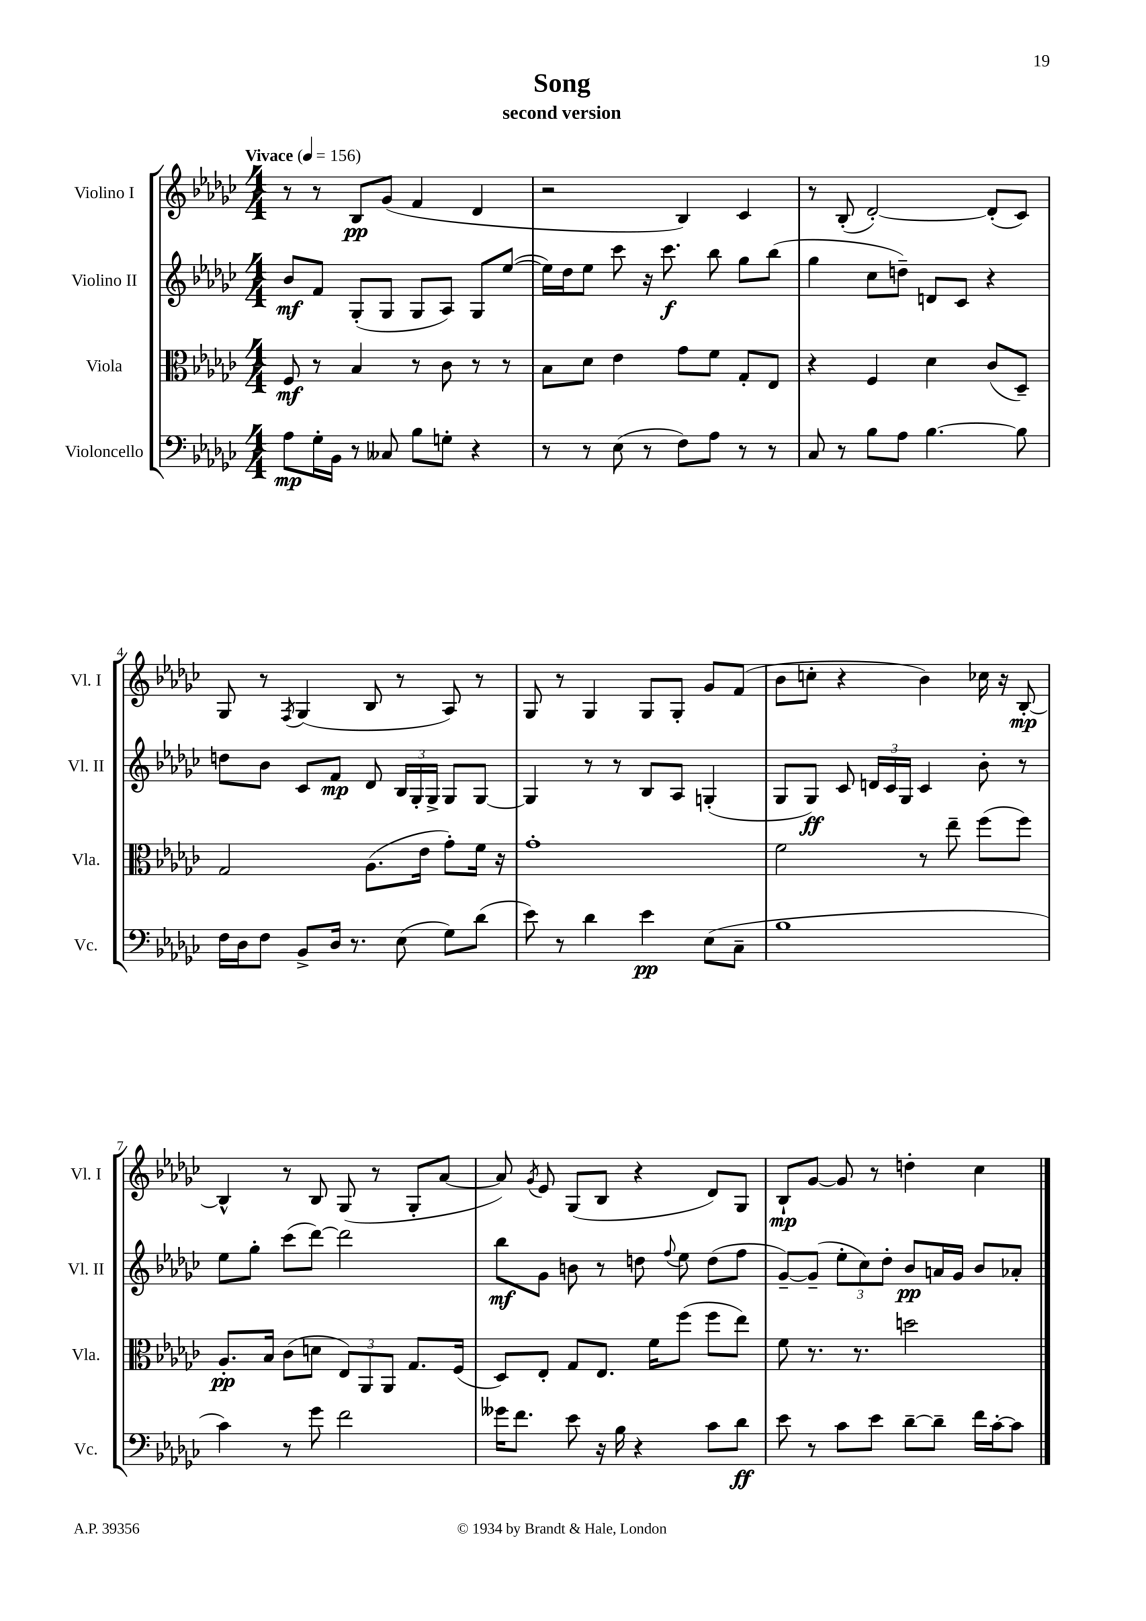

**kern	**kern	**kern	**kern
*staff4	*staff3	*staff2	*staff1
*clefF4	*clefC3	*clefG2	*clefG2
*k[b-e-a-d-g-c-]	*k[b-e-a-d-g-c-]	*k[b-e-a-d-g-c-]	*k[b-e-a-d-g-c-]
*M4/4	*M4/4	*M4/4	*M4/4
*MM156	*MM156	*MM156	*MM156
8A-	8F	8b-	8r
16G-'	8r	8f	8r
16BB-	.	.	.
8r	4B-	(8G-'	8B-
8C--	.	8G-	(8g-
8B-	8r	8G-	4f
8G'	8c-	8A-)	.
4r	8r	8G-	4d-
.	8r	([8ee-	.
=	=	=	=
8r	8B-	16ee-])	2r
.	.	16dd-	.
8r	8d-	8ee-	.
(8E-	4e-	8ccc-	.
8r	.	16r	.
.	.	8.ccc-	.
8F)	8g-	.	4B-)
8A-	8f	8bb-	.
8r	8G-'	8gg-	4c-
8r	8E-	(8bb-	.
=	=	=	=
8C-	4r	4gg-	8r
8r	.	.	(8B-'
8B-	4F	8cc-	[2d-')
8A-	.	8dd~)	.
[4.B-	4d-	8d	.
.	.	8c-	.
.	(8c-	4r	(8d-']
8B-]	8D-~)	.	8c-)
=	=	=	=
16F	2G-	8dd	8G-
16D-	.	.	.
8F	.	8b-	8r
.	.	.	8qF
8BB-^	.	8c-	(4G-
16D-	.	8f	.
8.r	.	.	.
.	(8.A-	8d-	8B-
(8E-	.	24B-	8r
.	.	24G-'	.
.	16e-	.	.
.	.	24G-^	.
8G-)	8g-')	8G-	8A-)
(8d-	16f	[8G-	8r
.	16r	.	.
=	=	=	=
8e-)	1g-'	4G-]	8G-
8r	.	.	8r
4d-	.	8r	4G-
.	.	8r	.
4e-	.	8B-	8G-
.	.	8A-	8G-'
(8E-	.	(4G'	8g-
8C-~	.	.	(8f
=	=	=	=
1B-	2f	8G-	8b-
.	.	8G-)	8cc'
.	.	8c-	4r
.	.	24d	.
.	.	24c-	.
.	.	24G-	.
.	8r	4c-	4b-)
.	8ee-~	.	.
.	(8ff	8b-'	16cc-
.	.	.	16r
.	8ff)	8r	[8B-'
=	=	=	=
4c-)	8.A-'	8ee-	4B-^^]
.	.	8gg-'	.
.	16B-	.	.
8r	(8c-	(8ccc-	8r
8g-	8d	[8ddd-)	8B-
2f	12E-)	2ddd-]	(8G-
.	12AA-	.	.
.	.	.	8r
.	12AA-	.	.
.	8.G-	.	8G-'
.	.	.	[8a-
.	(16F	.	.
=	=	=	=
16g--	8D-)	8bb-	8a-])
8.f	.	.	.
.	.	.	8qg-
.	8E-'	8g-	8e-
8e-	8G-	8b	(8G-
16r	8.E-	8r	8B-
16B-	.	.	.
4r	.	8dd	4r
.	16f	.	.
.	.	8qqff	.
.	(8ff	8ee-	.
8c-	8ff	(8dd	8d-)
8d-	8ee-)	8ff	8G-
=	=	=	=
8e-	8f	[8g-~)	8B-`
8r	8.r	(8g-~]	[8g-
8c-	.	12ee-'	8g-]
.	8.r	.	.
.	.	12cc-)	.
8e-	.	.	8r
.	.	12dd-'	.
[8d-~	2dd	8b-	4dd'
8d-~]	.	16a	.
.	.	16g-	.
16f	.	8b-	4cc-
[16c-'	.	.	.
8c-]	.	8a-'	.
==	==	==	==
*-	*-	*-	*-
